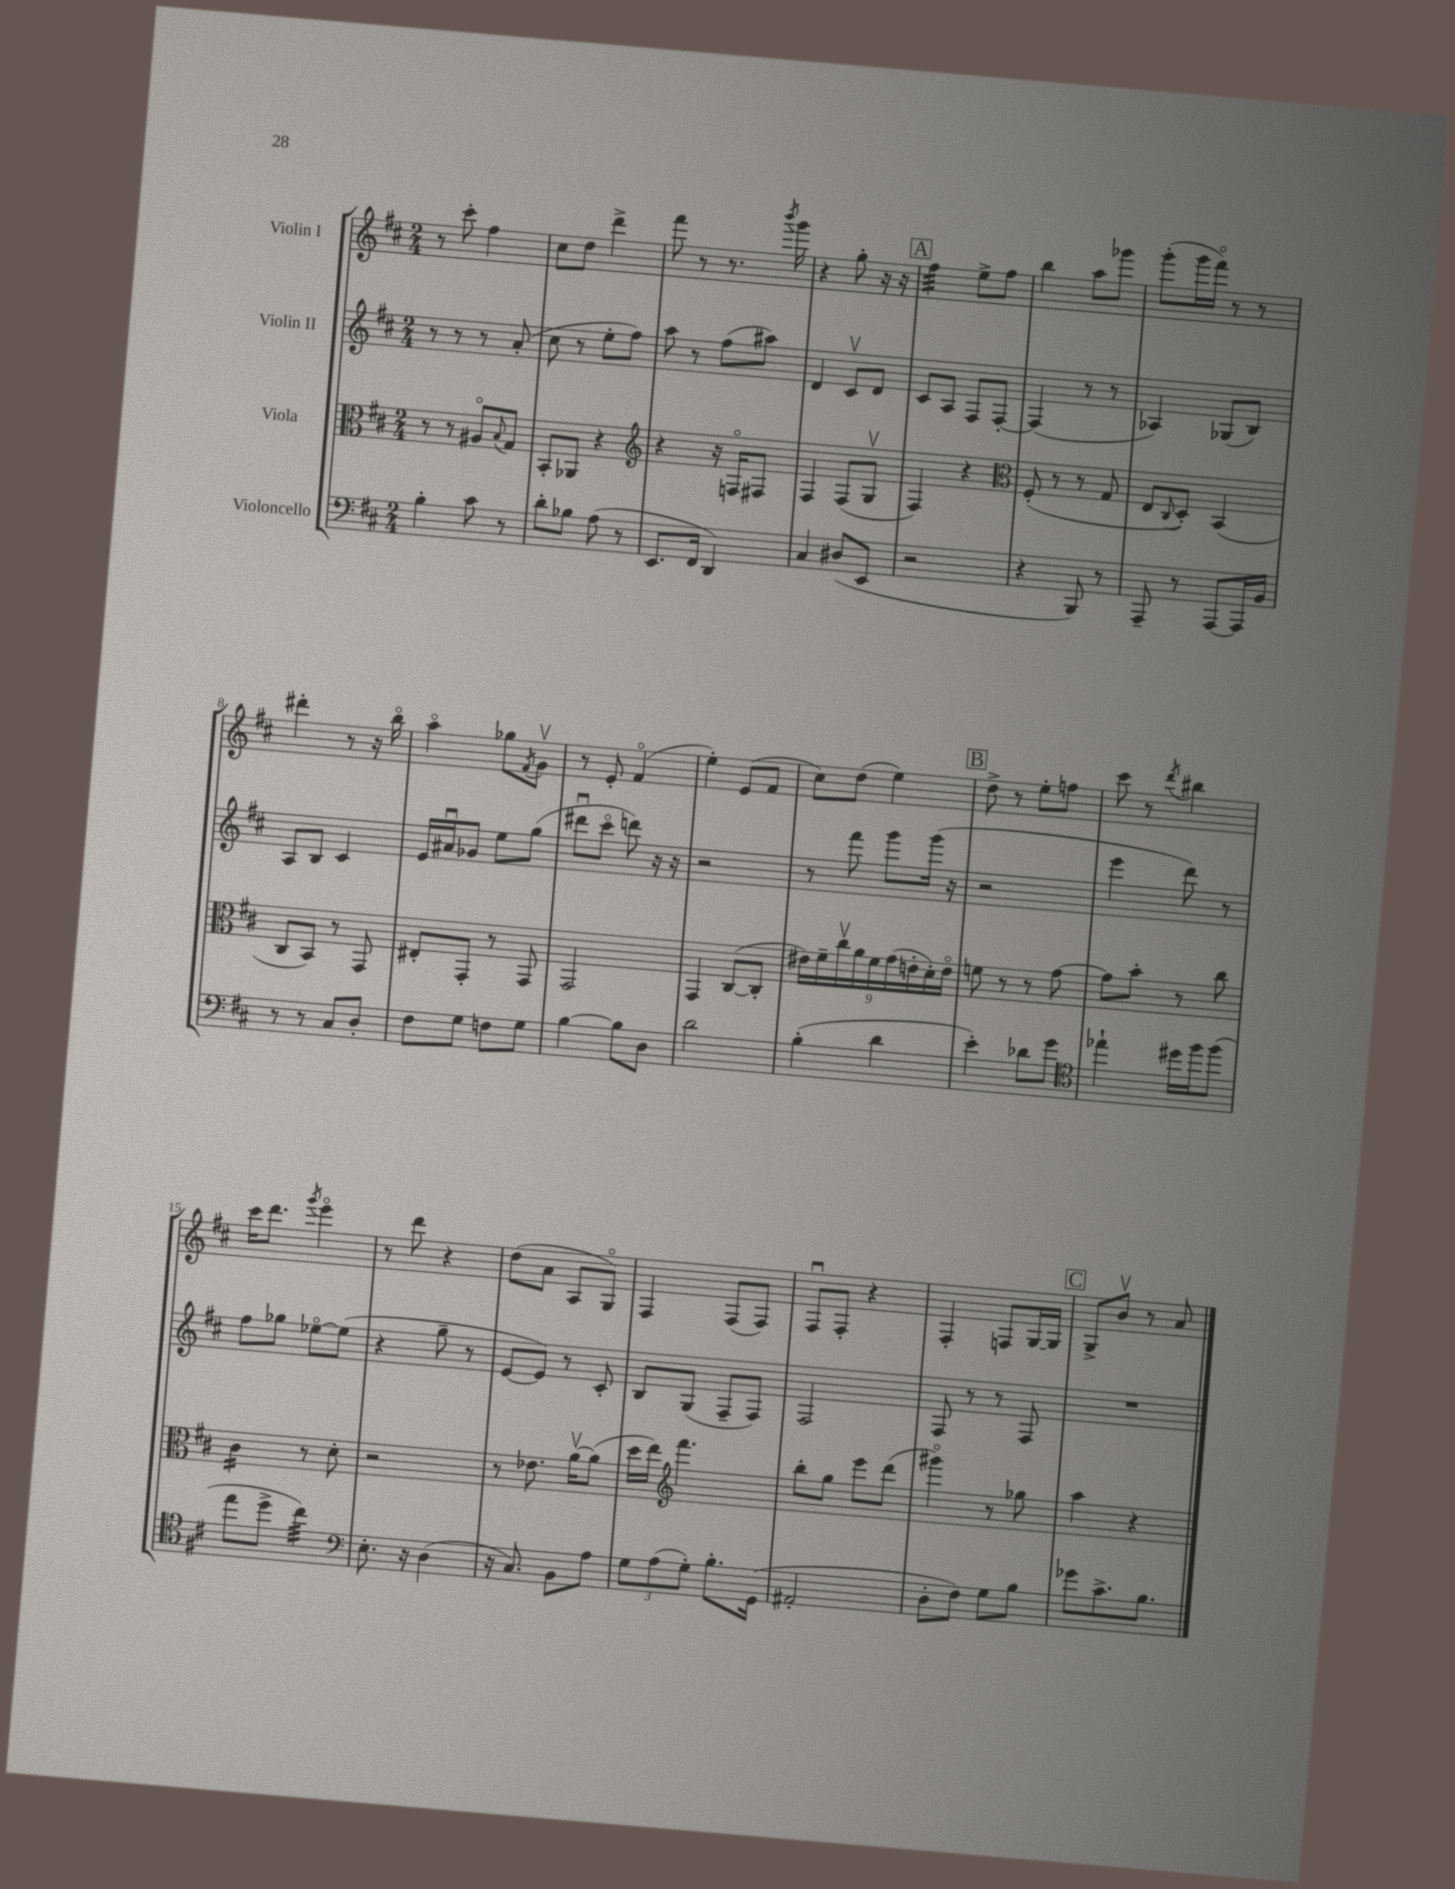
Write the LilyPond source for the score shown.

<<
\new StaffGroup <<
\new Staff = "s0" \with { instrumentName = "Violin I" } {
    \clef treble \key d \major \numericTimeSignature \time 2/4
    r8 cis'''8-. fis''4 |
    cis''8 d''8 d'''4-> |
    fis'''8 r8 r8. \acciaccatura { b'''8 } g'''16 |
    r4 g''8-. r16 r16 |
    \mark \markup { \box "A" } fis''4:32 e''8-> fis''8 |
    b''4 a''8 ges'''8 |
    g'''8-.( g'''16 fis'''16\flageolet) r8 r8 |
    dis'''4-. r8 r16 b''16\flageolet |
    a''4\flageolet ges''8 \acciaccatura { fis'8 } g'8\upbow |
    r8 e'8-. fis'4\flageolet( |
    e''4-.) e'8( fis'8 |
    cis''8) d''8( e''4) |
    \mark \markup { \box "B" } d''8-> r8 e''8-. f''8 |
    cis'''8 r8 \acciaccatura { d'''8 } bis''4 |
    cis'''16 d'''8. \acciaccatura { g'''8 } e'''4\flageolet |
    r8 d'''8 r4 |
    d''8( a'8 a8 g8\flageolet) |
    fis4 fis8( fis8) |
    fis8\downbow fis8-. r4 |
    fis4-. f8 g16~ g16 |
    \mark \markup { \box "C" } g8-> b'8\upbow r8 a'8 \bar "|." |
}
\new Staff = "s1" \with { instrumentName = "Violin II" } {
    \clef treble \key d \major \numericTimeSignature \time 2/4
    r8 r8 r8 a'8-.( |
    cis''8 r8 e''8-. fis''8) |
    a''8 r8 fis''8( ais''8) |
    d'4 cis'8\upbow d'8 |
    \mark \markup { \box "A" } cis'8 a8 fis8 fis8~-. |
    fis4( r8 r8 |
    aes4) ges8( b8) |
    a8 b8 cis'4 |
    e'16 ais'16\downbow ges'8 e''8 g''8( |
    dis'''8\downbow cis'''8\flageolet d'''8) r16 r16 |
    r2 |
    r8 fis'''8 g'''8 g'''16( r16 |
    \mark \markup { \box "B" } r2 |
    e'''4 d'''8) r8 |
    fis''8 ges''8 ees''8~\flageolet ees''8( |
    r4 g''8-- r8 |
    e'8~ e'8) r8 cis'8-. |
    b8 g8( fis8-- fis8) |
    fis2 |
    fis8 r8 r8 fis8 |
    \mark \markup { \box "C" } R2 \bar "|." |
}
\new Staff = "s2" \with { instrumentName = "Viola" } {
    \clef alto \key d \major \numericTimeSignature \time 2/4
    r8 r8 ais8\flageolet \appoggiatura { b8 } g8 |
    b,8-. aes,8 r4 |
    \clef treble r4 r16 f16\flageolet fis8 |
    fis4 fis8( g8\upbow |
    \mark \markup { \box "A" } fis4) r4 |
    \clef alto fis8-.( r8 r8 g8 |
    e8 \appoggiatura { cis8 } d8-.) b,4( |
    cis8 b,8) r8 g,8 |
    eis8-. g,8-. r8 g,8 |
    g,2 |
    g,4 cis8~( cis8-. |
    \tuplet 9/8 { eis'16) fis'16-- cis''16\upbow a'16 fis'16 g'16( e'16-. d'16-.) e'16\flageolet } |
    \mark \markup { \box "B" } f'8 r8 r8 g'8~ |
    g'8 b'8-. r8 cis''8 |
    cis'4:16 r8 d'8-. |
    r2 |
    r8 ees'8. a'16~\upbow a'8( |
    d''16 e''16) \clef treble fis'''4. |
    b''8-. g''8 e'''8 d'''8( |
    gis'''4\flageolet) r8 ges''8 |
    \mark \markup { \box "C" } a''4 r4 \bar "|." |
}
\new Staff = "s3" \with { instrumentName = "Violoncello" } {
    \clef bass \key d \major \numericTimeSignature \time 2/4
    b4-. cis'8 r8 |
    d'8-. bes8 a8( r8 |
    e,8. fis,16 d,4) |
    cis4 dis8( e,8 |
    \mark \markup { \box "A" } r2 |
    r4 b,,8) r8 |
    a,,8-- r8 a,,8~ a,,16 b,16 |
    r8 r8 cis8 d8-. |
    fis8 g8 f8 g8 |
    b4~ b8 d8 |
    d'2 |
    b4-.( d'4 |
    \mark \markup { \box "B" } e'4-.) des'8 g'8 |
    \clef tenor ees''4-! dis''16 fis''16 fis''8( |
    e''8 d''8-> cis''4:32) |
    \clef bass e8.-. r16 d4( |
    r16 cis8.) b,8 a8 |
    \tuplet 3/2 { g8 a8( g8-.) } b8.-. g,16( |
    ais,2-. |
    d8-. fis8) g8 b8 |
    \mark \markup { \box "C" } ges'8 cis'8.-> b8. \bar "|." |
}
>>
>>
